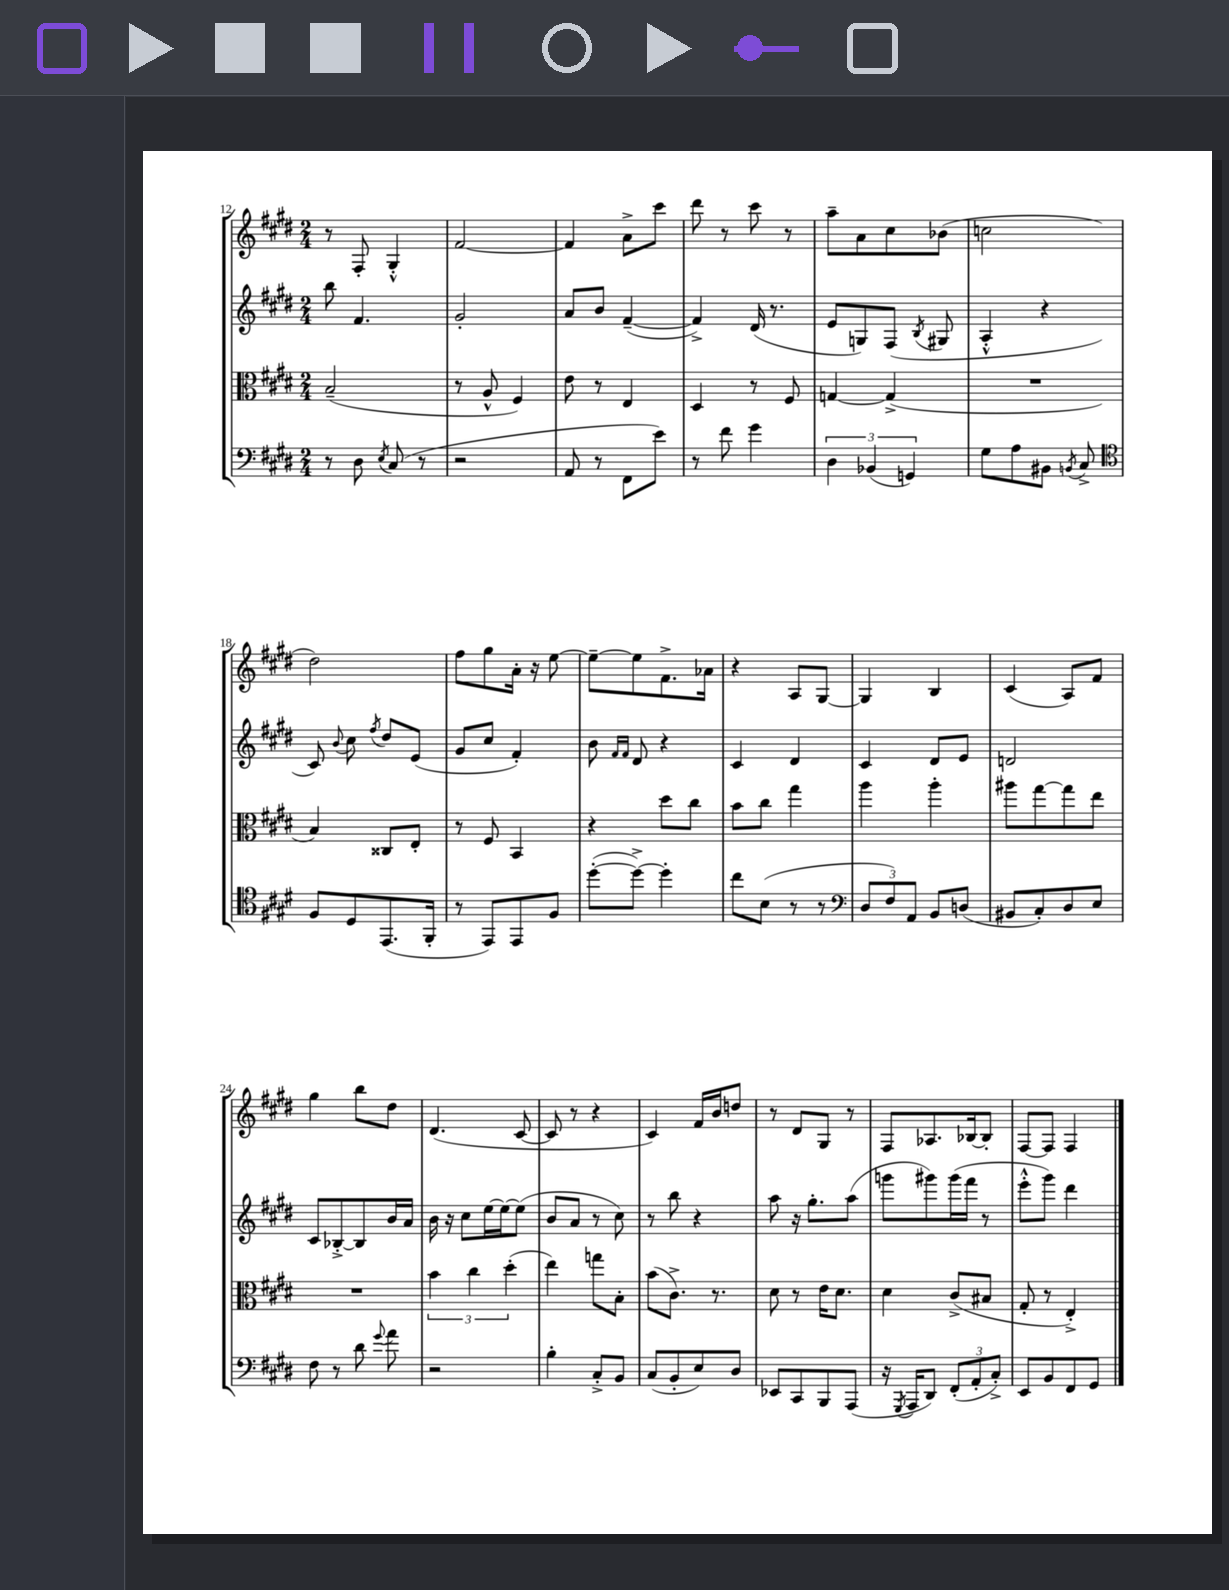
<<
\new StaffGroup <<
\new Staff = "s0" {
    \clef treble \key e \major \numericTimeSignature \time 2/4
    \autoBeamOff r8 fis8-. gis4-.-^ |
    fis'2~ |
    fis'4 a'8[-> cis'''8] |
    dis'''8 r8 cis'''8 r8 |
    a''8[-- a'8 cis''8 bes'8]( |
    c''2 |
    dis''2) |
    fis''8[ gis''8 a'16]-. r16 e''8~ |
    e''8[~-- e''8 fis'8.-> aes'16] |
    r4 a8[ gis8]~ |
    gis4 b4 |
    cis'4( a8[) fis'8] |
    gis''4 b''8[ dis''8] |
    dis'4.( cis'8~ |
    cis'8 r8 r4 |
    cis'4) fis'16[ b'16 d''8] |
    r8 dis'8[ gis8] r8 |
    fis8[ aes8. bes16~ bes8]-. |
    fis8[~ fis8] fis4 \bar "|." |
}
\new Staff = "s1" {
    \clef treble \key e \major \numericTimeSignature \time 2/4
    \autoBeamOff b''8 fis'4. |
    gis'2-. |
    a'8[ b'8] fis'4~--( |
    fis'4->) dis'16( r8. |
    e'8[ g8) fis8]( \acciaccatura { b8 } gis8 |
    a4-.-^ r4 |
    cis'8) \appoggiatura { b'8 } cis''8 \acciaccatura { fis''8 } dis''8[ e'8]( |
    gis'8[ cis''8] fis'4-.) |
    b'8 \grace { fis'16[ fis'16] } dis'8 r4 |
    cis'4 dis'4 |
    cis'4 dis'8[ e'8] |
    d'2 |
    cis'8[ bes8~-.-> bes8 b'16 a'16] |
    b'16 r16 cis''8[ e''16~ e''16~ e''8]( |
    b'8[ a'8] r8 cis''8) |
    r8 b''8 r4 |
    a''8 r16 gis''8.[-. a''8]( |
    g'''8[ gis'''8) gis'''16( fis'''16] r8 |
    e'''8[-.-^ gis'''8]) dis'''4 \bar "|." |
}
\new Staff = "s2" {
    \clef alto \key e \major \numericTimeSignature \time 2/4
    \autoBeamOff b2--( |
    r8 a8-^ fis4) |
    e'8 r8 e4 |
    dis4 r8 fis8 |
    g4~ g4->( |
    R2 |
    b4) cisis8[ e8]-. |
    r8 fis8 b,4 |
    r4 dis''8[ cis''8] |
    b'8[ cis''8] gis''4 |
    a''4 a''4-. |
    ais''8[ gis''8~ gis''8 e''8] |
    R2 |
    \tuplet 3/2 { b'4 cis''4 dis''4-.( } |
    e''4) g''8[ b8]-. |
    b'8[( cis'8.]->) r8. |
    dis'8 r8 e'16[ dis'8.] |
    dis'4 cis'8[->( bis8] |
    gis8-. r8 e4-.->) \bar "|." |
}
\new Staff = "s3" {
    \clef bass \key e \major \numericTimeSignature \time 2/4
    \autoBeamOff r8 dis8 \acciaccatura { e8 } cis8( r8 |
    r2 |
    a,8 r8 fis,8[ e'8]) |
    r8 fis'8 gis'4 |
    \tuplet 3/2 { dis4 bes,4( g,4) } |
    gis8[ a8 bis,8] \acciaccatura { b,8 } cis8-> |
    \clef tenor fis8[ dis8 e,8.( fis,16]-. |
    r8 e,8[) e,8 fis8] |
    dis''8[~-.( dis''8]~->) dis''4-. |
    cis''8[ b8]( r8 r8 |
    \clef bass \tuplet 3/2 { dis8[ fis8) a,8] } b,8[ d8]( |
    bis,8[ cis8-.) dis8 e8] |
    fis8 r8 dis'8 \appoggiatura { gis'8 } a'8 |
    r2 |
    b4-. cis8[-.-> b,8] |
    cis8[( b,8-. e8) dis8] |
    ees,8[ cis,8 b,,8 a,,8]( |
    r16 \acciaccatura { gis,,8 } a,,16[ dis,8]) \tuplet 3/2 { fis,8[-.( a,8-. cis8]-.->) } |
    e,8[ b,8 fis,8 gis,8] \bar "|." |
}
>>
>>
\layout { \context { \Score currentBarNumber = #12 } }
